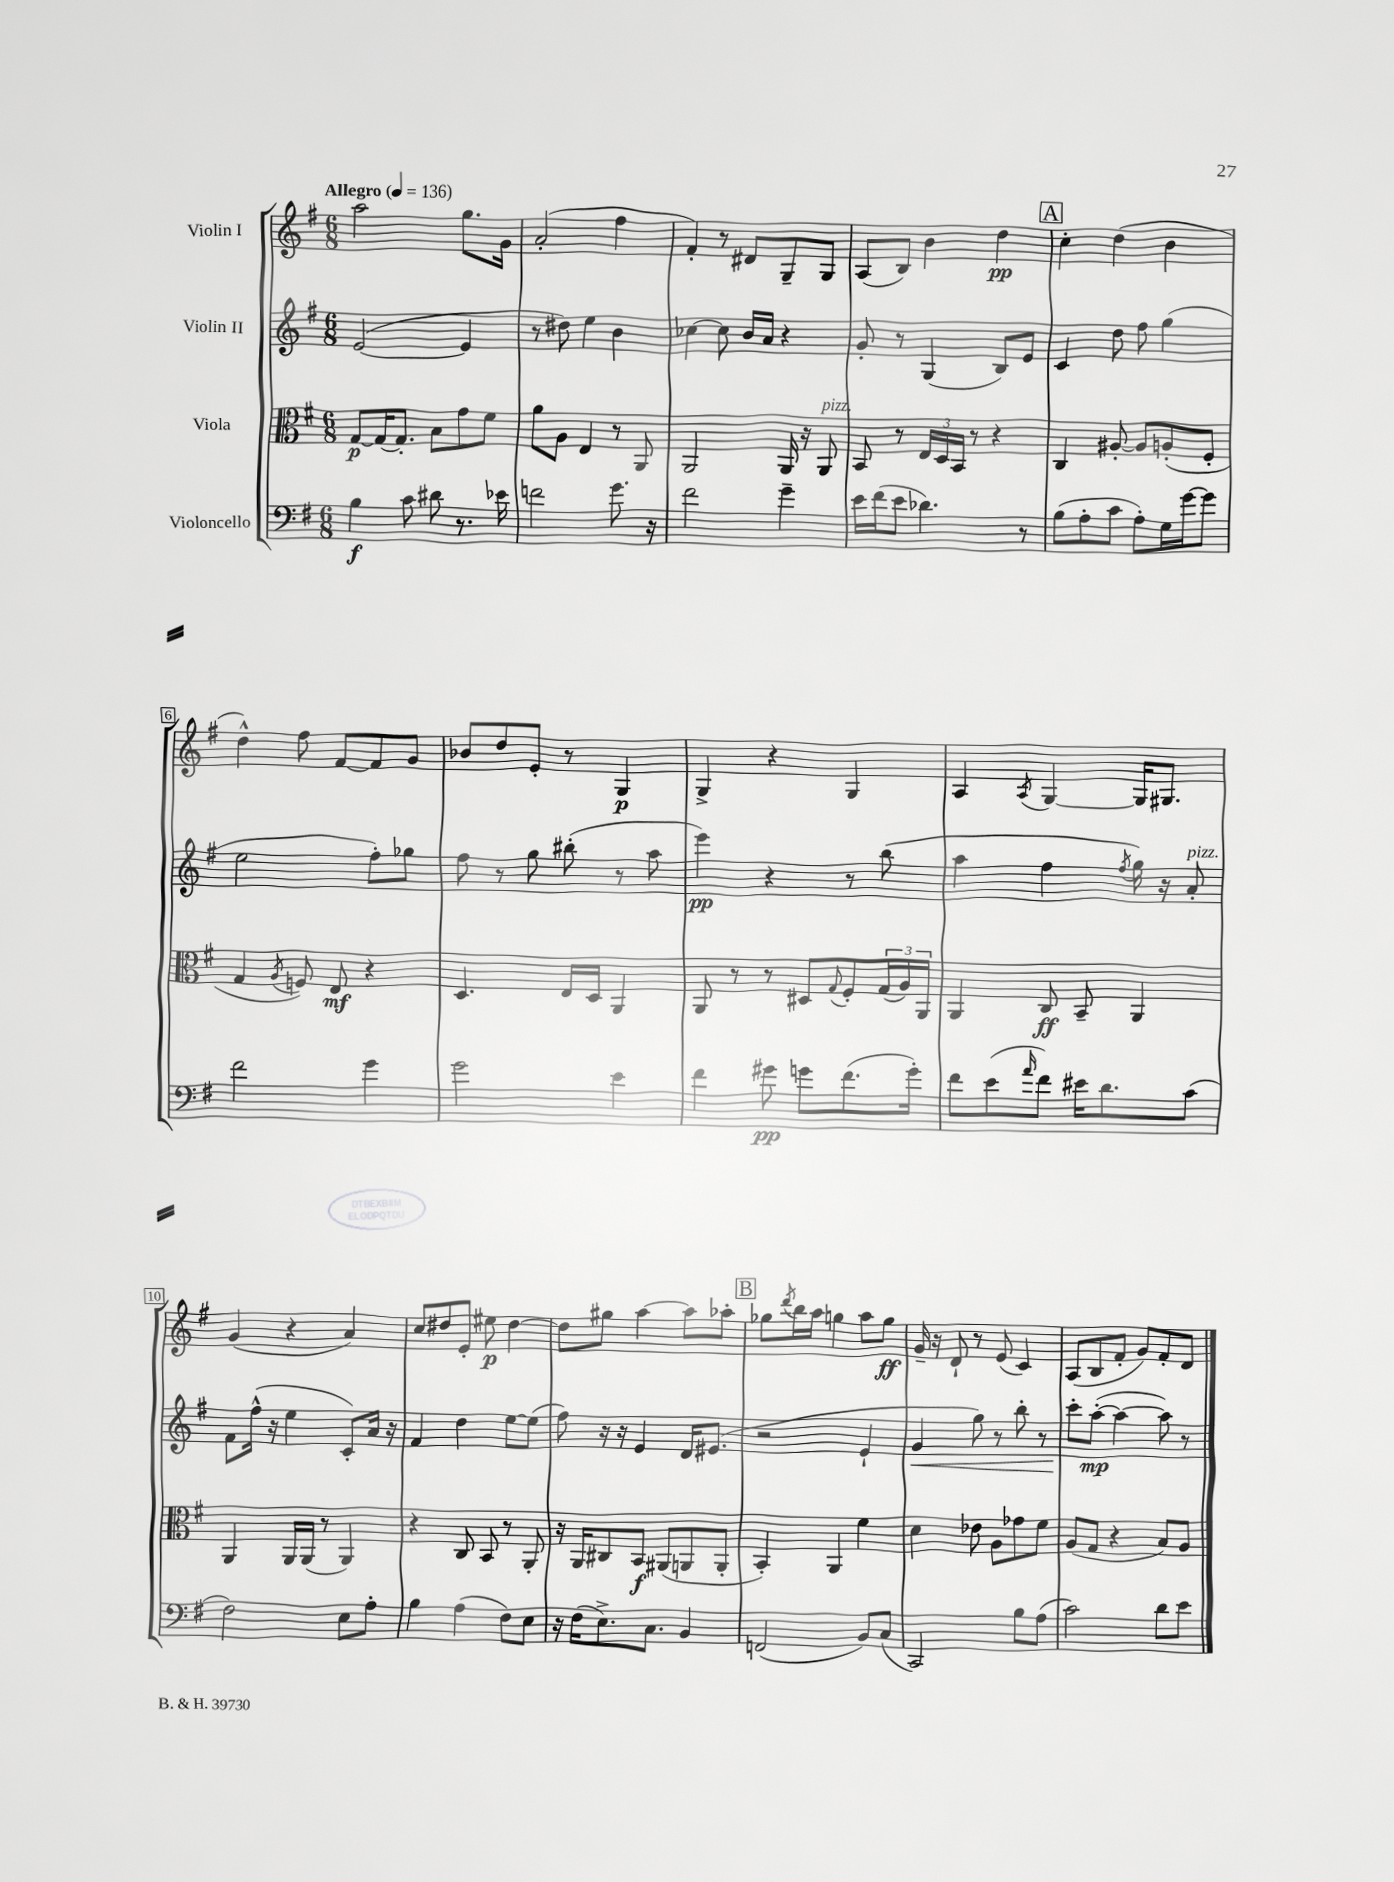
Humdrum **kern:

**kern	**kern	**kern	**kern
*staff4	*staff3	*staff2	*staff1
*clefF4	*clefC3	*clefG2	*clefG2
*k[f#]	*k[f#]	*k[f#]	*k[f#]
*M6/8	*M6/8	*M6/8	*M6/8
*MM136	*MM136	*MM136	*MM136
4B	[8G	([2e	2aa
.	16G_	.	.
.	8.G']	.	.
8c	.	.	.
8d#	8B	.	.
8.r	8g	4e]	8.gg
.	8f#	.	.
16e-	.	.	16g
=	=	=	=
2f	8a	8r	(2a'
.	8A	8dd#)	.
.	4E	4ee	.
8.g	8r	4b	4ff#
.	8AA	.	.
16r	.	.	.
=	=	=	=
2f#	2AA	[4cc-	4f#')
.	.	8cc-]	8r
.	.	16b	8d#
.	.	16a	.
4g~	16AA	4r	8G~
.	16r	.	.
.	8AA	.	8G
=	=	=	=
16e	8BB	8g'	(8A
(16f#	.	.	.
8e	8r	8r	8B)
4.d-)	24E	(4G	4b
.	24D	.	.
.	24BB	.	.
.	8r	.	.
.	4r	8B)	4dd
8r	.	8e	.
=	=	=	=
(8B	4C	4c	4cc'
8A'	.	.	.
8c	[8A#'	8dd	(4dd
8A')	8A#]	8ff#	.
16G	(8A'	(4gg	4b
[16g	.	.	.
8g]	8F#'	.	.
=	=	=	=
2f#	4G	2ee	4dd^^)
.	8qA	.	.
.	8F)	.	8ff#
.	8E	.	[8f#
4g	4r	8ff#')	8f#]
.	.	8gg-	8g
=	=	=	=
2g	4.D	8ff#	8b-
.	.	8r	8dd
.	.	8gg	8e'
.	16E	(8bb#'	8r
.	16D	.	.
4e	4AA	8r	4G
.	.	8aa	.
=	=	=	=
4f#	8AA	4eee)	4G^
.	8r	.	.
8g#	8r	4r	4r
8g	8D#	.	.
.	8qqG	.	.
(8.f#	8F#'	8r	4G
.	(24G	(8bb	.
.	24A)	.	.
16g')	.	.	.
.	24AA	.	.
=	=	=	=
8f#	4AA	4aa	4A
(8e	.	.	.
16qqa	.	.	8qA
8f#)	8C	4ff#	[4G
16e#	8BB~	.	.
8.d	.	.	.
.	.	8qff#	.
.	4AA	16gg)	16G]
.	.	16r	8.G#
(8c	.	8a'	.
=	=	=	=
2F#)	4AA	8f#	(4g
.	.	(16ff#^^	.
.	.	16r	.
.	16AA	4ee	4r
.	(16AA	.	.
.	8r	.	.
8E	4AA)	8c')	4a)
8A'	.	16a	.
.	.	16r	.
=	=	=	=
4B	4r	4f#	8cc
.	.	.	8dd#
(4A	8C	4dd	8e'
.	8BB	.	8ee#
8F#)	8r	[8ee	[4dd#
8E	8AA'	(8ee]	.
=	=	=	=
16r	16r	8ff#)	8dd#]
(16F#	16AA	.	.
8.E^)	8C#	16r	8gg#
.	.	16r	.
.	8BB	4e	[4aa
8.C	.	.	.
.	(8AA#	.	.
4BB	8AA	16d	8aa]
.	.	(8.e#	.
.	8AA'	.	8aa-'
=	=	=	=
(2FF	4BB')	2r	8gg-
.	.	.	8qddd
.	.	.	16bb
.	.	.	16aa
.	4AA	.	4gg
8BB)	4f#	4e`	8aa
(8C	.	.	8gg
=	=	=	=
2CC)	4d	4g	16g~
.	.	.	16r
.	.	.	8d`
.	8e-	8gg)	8r
.	8A	8r	(8e
8B	8g-	8bb'	4c)
(8A	8f#	8r	.
=	=	=	=
2c)	(8A	8ccc'	(8A
.	8G	([8aa'	8B
.	4r	4aa_	8f#'
.	.	.	8g)
8d	8B)	8aa])	8f#'
8e	8A	8r	8d
==	==	==	==
*-	*-	*-	*-
